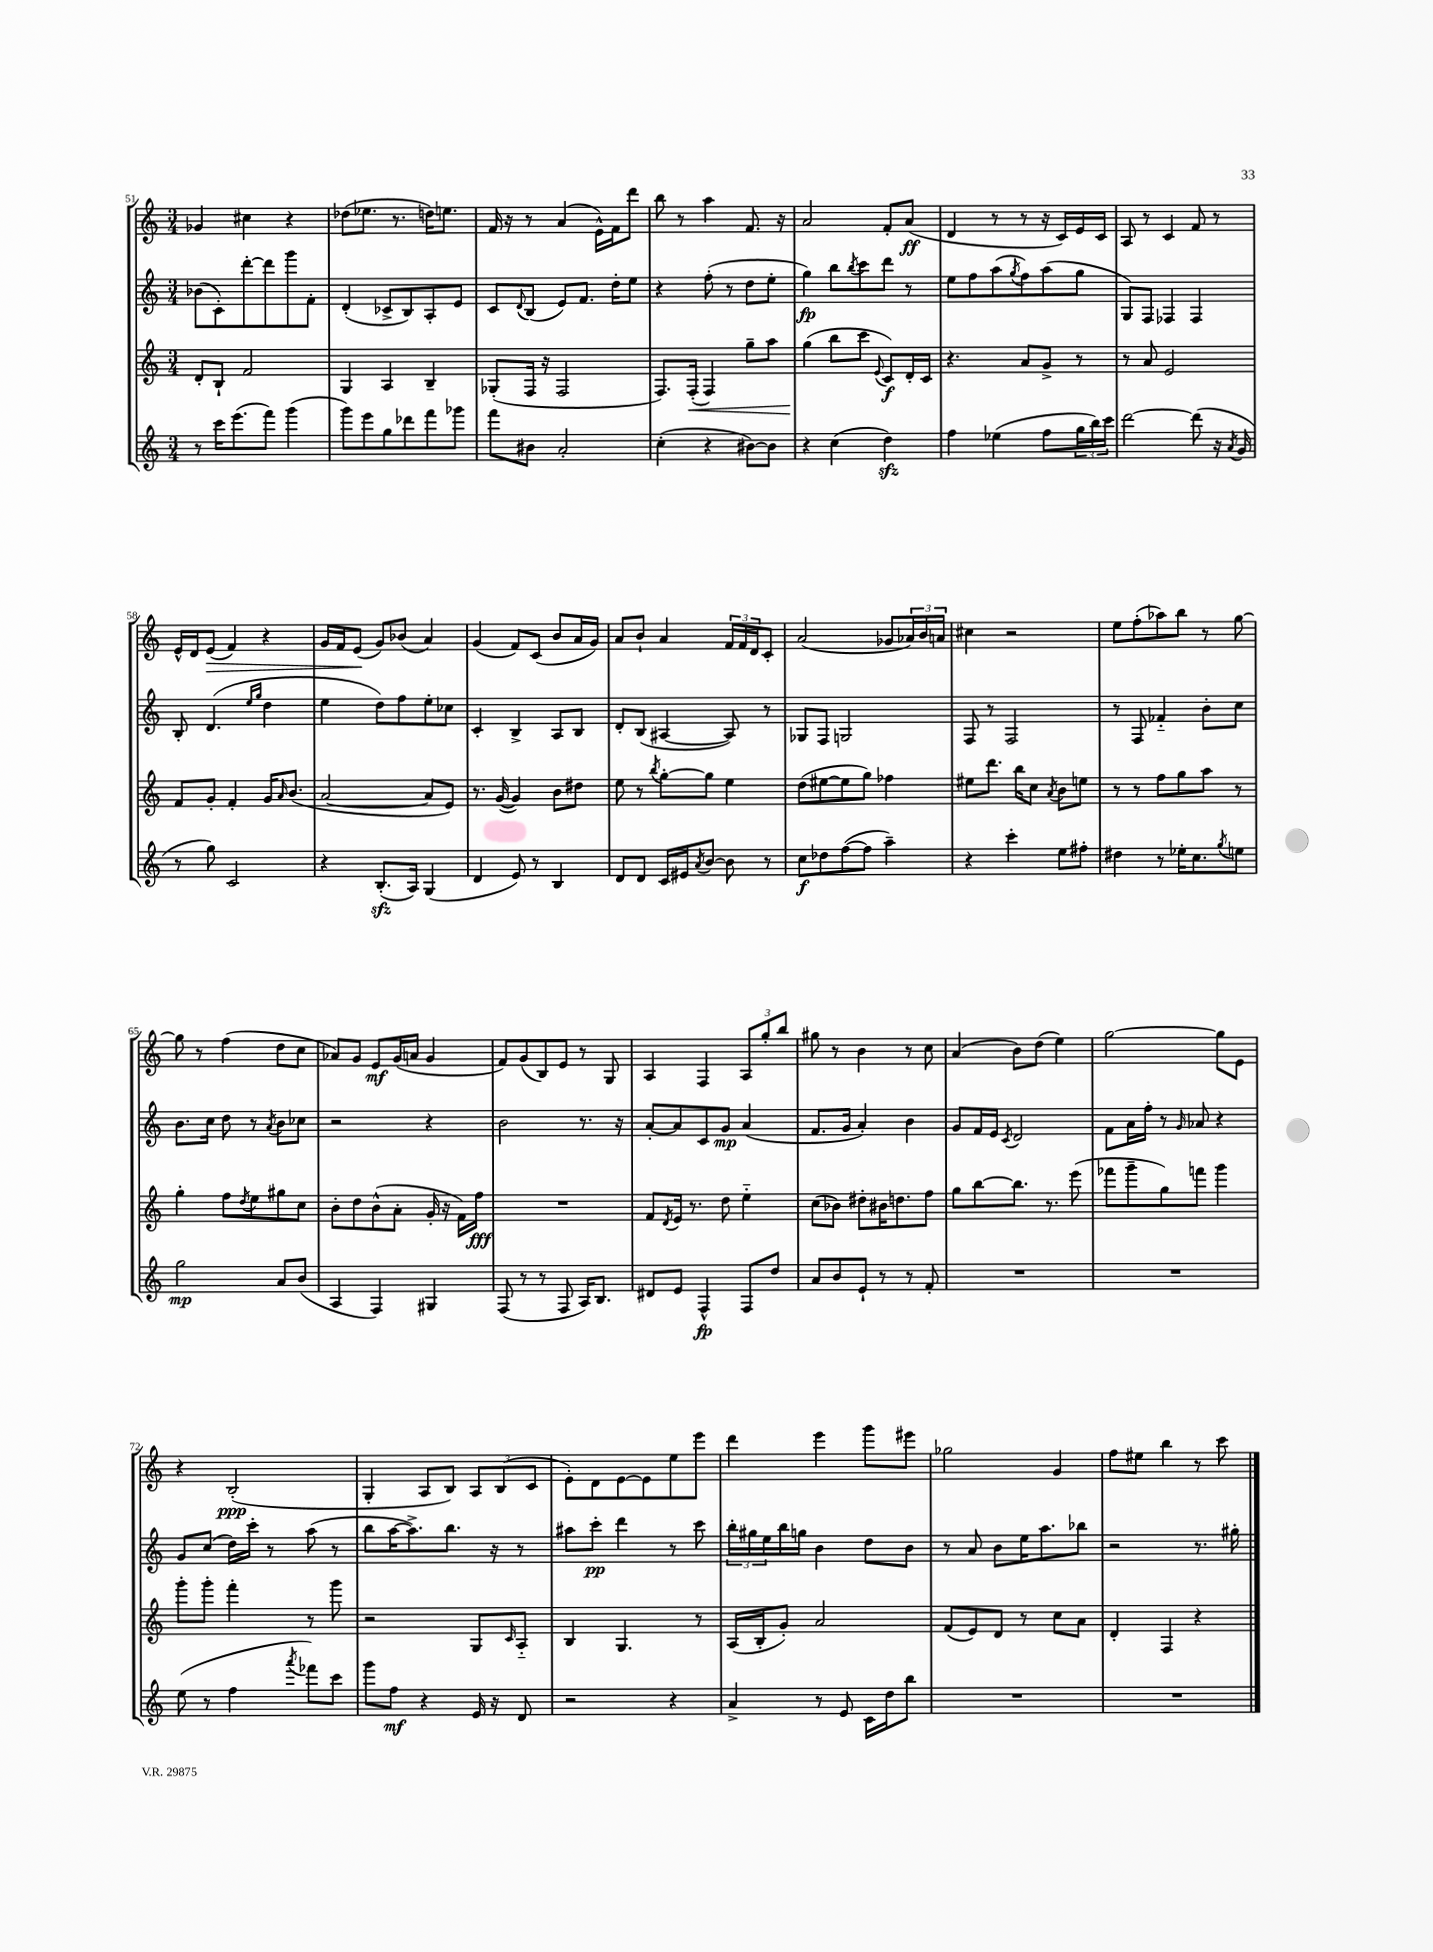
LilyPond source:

<<
\new StaffGroup <<
\new Staff = "s0" {
    \clef treble \key c \major \numericTimeSignature \time 3/4
    ges'4 cis''4 r4 |
    des''8( ees''8. r8. d''16) e''8. |
    f'16 r16 r8 a'4( e'16-^) f'16 d'''8 |
    b''8 r8 a''4 f'8. r16 |
    a'2 f'8-. a'8\ff( |
    d'4 r8 r8 r16 c'16) e'16 c'16 |
    a8 r8 c'4 f'8 r8 |
    e'16-^ d'16 e'8\>( f'4) r4 |
    g'16 f'16 e'8\!( g'8) bes'8( a'4) |
    g'4( f'8) c'8( b'8 a'16 g'16) |
    a'8 b'8-! a'4 \tuplet 3/2 { f'16 f'16 d'16 } c'8-. |
    a'2( ges'8 \tuplet 3/2 { aes'16) b'16 a'16 } |
    cis''4 r2 |
    e''8 f''8-.( aes''8) b''8 r8 g''8~ |
    g''8 r8 f''4( d''8 c''8 |
    aes'8) g'8 e'8\mf g'16( a'16 g'4 |
    f'8) g'8( b8) e'8 r8 g8 |
    a4 f4 \tuplet 3/2 { a8 g''8-. b''8 } |
    gis''8 r8 b'4 r8 c''8 |
    a'4( b'8) d''8( e''4) |
    g''2~ g''8 e'8 |
    r4 b2-.\ppp( |
    g4-. a8 b8) \tuplet 3/2 { a8 b8( c'8 } |
    e'8-.) d'8 e'8~ e'8 e''8 e'''8 |
    d'''4 e'''4 g'''8 eis'''8 |
    ges''2 g'4 |
    f''8 eis''8 b''4 r8 c'''8 \bar "|." |
}
\new Staff = "s1" {
    \clef treble \key c \major \numericTimeSignature \time 3/4
    bes'8( c'8-.) d'''8~-. d'''8 g'''8 f'8-. |
    d'4-.( ces'8-> b8) a8-. e'8 |
    c'8 \appoggiatura { d'8 } b8( e'8) f'8. d''16-. e''8 |
    r4 f''8-.( r8 d''8 e''8-. |
    g''4\fp) b''8 \acciaccatura { b''8 } c'''8 d'''8 r8 |
    e''8 f''8 a''8( \acciaccatura { g''8 } f''8) a''8( g''8 |
    g8) f8 fes4 fes4 |
    b8-. d'4.( \grace { e''16 g''16 } d''4 |
    e''4 d''8) f''8 e''8-. ces''8 |
    c'4-. b4-> a8 b8 |
    d'8-. b8( ais4~ ais8) r8 |
    ges8 f8 g2 |
    f8 r8 f2 |
    r8 f8 fes'4-_ b'8-. c''8 |
    b'8. c''16 d''8 r8 \acciaccatura { a'8 } b'8 ces''8 |
    r2 r4 |
    b'2 r8. r16 |
    a'8~-. a'8 c'8 g'8\mp a'4( |
    f'8. g'16 a'4-.) b'4 |
    g'8 f'16 e'16 \acciaccatura { c'8 } d'2 |
    f'8 a'16 f''16-. r8 \grace { g'16 } aes'8 r4 |
    g'8 c''8( d''16) c'''16-. r8 a''8( r8 |
    b''8 a''16~ a''8.->) b''8. r16 r8 |
    ais''8 c'''8-.\pp d'''4 r8 c'''8 |
    \tuplet 3/2 { b''16-. gis''16 e''16 } b''16 g''16 b'4 d''8 b'8 |
    r8 a'8 b'8 e''16 a''8. bes''8 |
    r2 r8. gis''16-. \bar "|." |
}
\new Staff = "s2" {
    \clef treble \key c \major \numericTimeSignature \time 3/4
    d'8-. b8-! f'2 |
    g4 a4 b4-- |
    ges8-.( f16 r16 f2 |
    f8.) f16-.\<( f4) g''8-- a''8 |
    g''4\!( b''8 c'''8 \appoggiatura { e'8 } c'8\f) d'16-. c'16 |
    r4. a'8 g'8-> r8 |
    r8 a'8 e'2 |
    f'8 g'8-. f'4-. g'16 \grace { a'16 } b'8.( |
    a'2~ a'8 e'8) |
    r8. g'16~( g'4) b'8 dis''8 |
    e''8 r8 \acciaccatura { b''8 } g''8~-. g''8 e''4 |
    d''8( eis''8~ eis''8 g''8) fes''4 |
    eis''8 d'''8. b''16 c''8 \acciaccatura { a'8 } b'8 e''8 |
    r8 r8 f''8 g''8 a''8 r8 |
    g''4-. f''8 \acciaccatura { d''8 } e''8 gis''8 c''8 |
    b'8-. d''8 b'8-^( a'8-. g'16-. r16 f'16) f''16\fff |
    R2. |
    f'8 \acciaccatura { d'8 } e'16 r8. d''8 e''4-_ |
    c''8( bes'8) dis''8-. bis'16 d''8. f''8 |
    g''8 b''8~ b''8. r8. e'''8( |
    fes'''8 g'''8-- g''8) f'''8 g'''4 |
    g'''8-. g'''8-. f'''4-. r8 g'''8 |
    r2 g8 \grace { c'16 } a8-_ |
    b4 g4. r8 |
    a16( b16-. g'8-.) a'2 |
    f'8( e'8) d'8 r8 c''8 a'8 |
    d'4-. f4 r4 \bar "|." |
}
\new Staff = "s3" {
    \clef treble \key c \major \numericTimeSignature \time 3/4
    r8 c'''16 e'''8.( f'''8) g'''4( |
    g'''8) e'''8 g''8 des'''8 f'''8 ges'''8 |
    f'''8 bis'8 a'2-. |
    c''4-.( r4 bis'8~) bis'8 |
    r4 c''4( d''4\sfz) |
    f''4 ees''4( f''8 \tuplet 3/2 { g''16 b''16) c'''16 } |
    d'''2~ d'''8( r16 \acciaccatura { a'8 } g'16 |
    r8 g''8) c'2 |
    r4 b8.-.\sfz( a16) g4( |
    d'4 e'8) r8 b4 |
    d'8 d'8 c'16 eis'16 \acciaccatura { a'8 } b'8~ b'8 r8 |
    c''8\f des''8 f''8~( f''8 a''4--) |
    r4 c'''4-. e''8 fis''8-. |
    dis''4 r8 ees''16-. c''8. \acciaccatura { g''8 } e''8 |
    g''2\mp a'8 b'8( |
    a4 f4) gis4 |
    f8( r8 r8 f8 a16) b8. |
    dis'8 e'8 f4-^\fp f8 d''8 |
    a'8 b'8 e'8-! r8 r8 f'8-. |
    R2. |
    R2. |
    e''8( r8 f''4 \acciaccatura { a'''8 } fes'''8) c'''8 |
    g'''8 f''8\mf r4 e'16 r16 d'8 |
    r2 r4 |
    a'4-> r8 e'8 c'16 d''16 b''8 |
    R2. |
    R2. \bar "|." |
}
>>
>>
\layout { \context { \Score currentBarNumber = #51 } }
